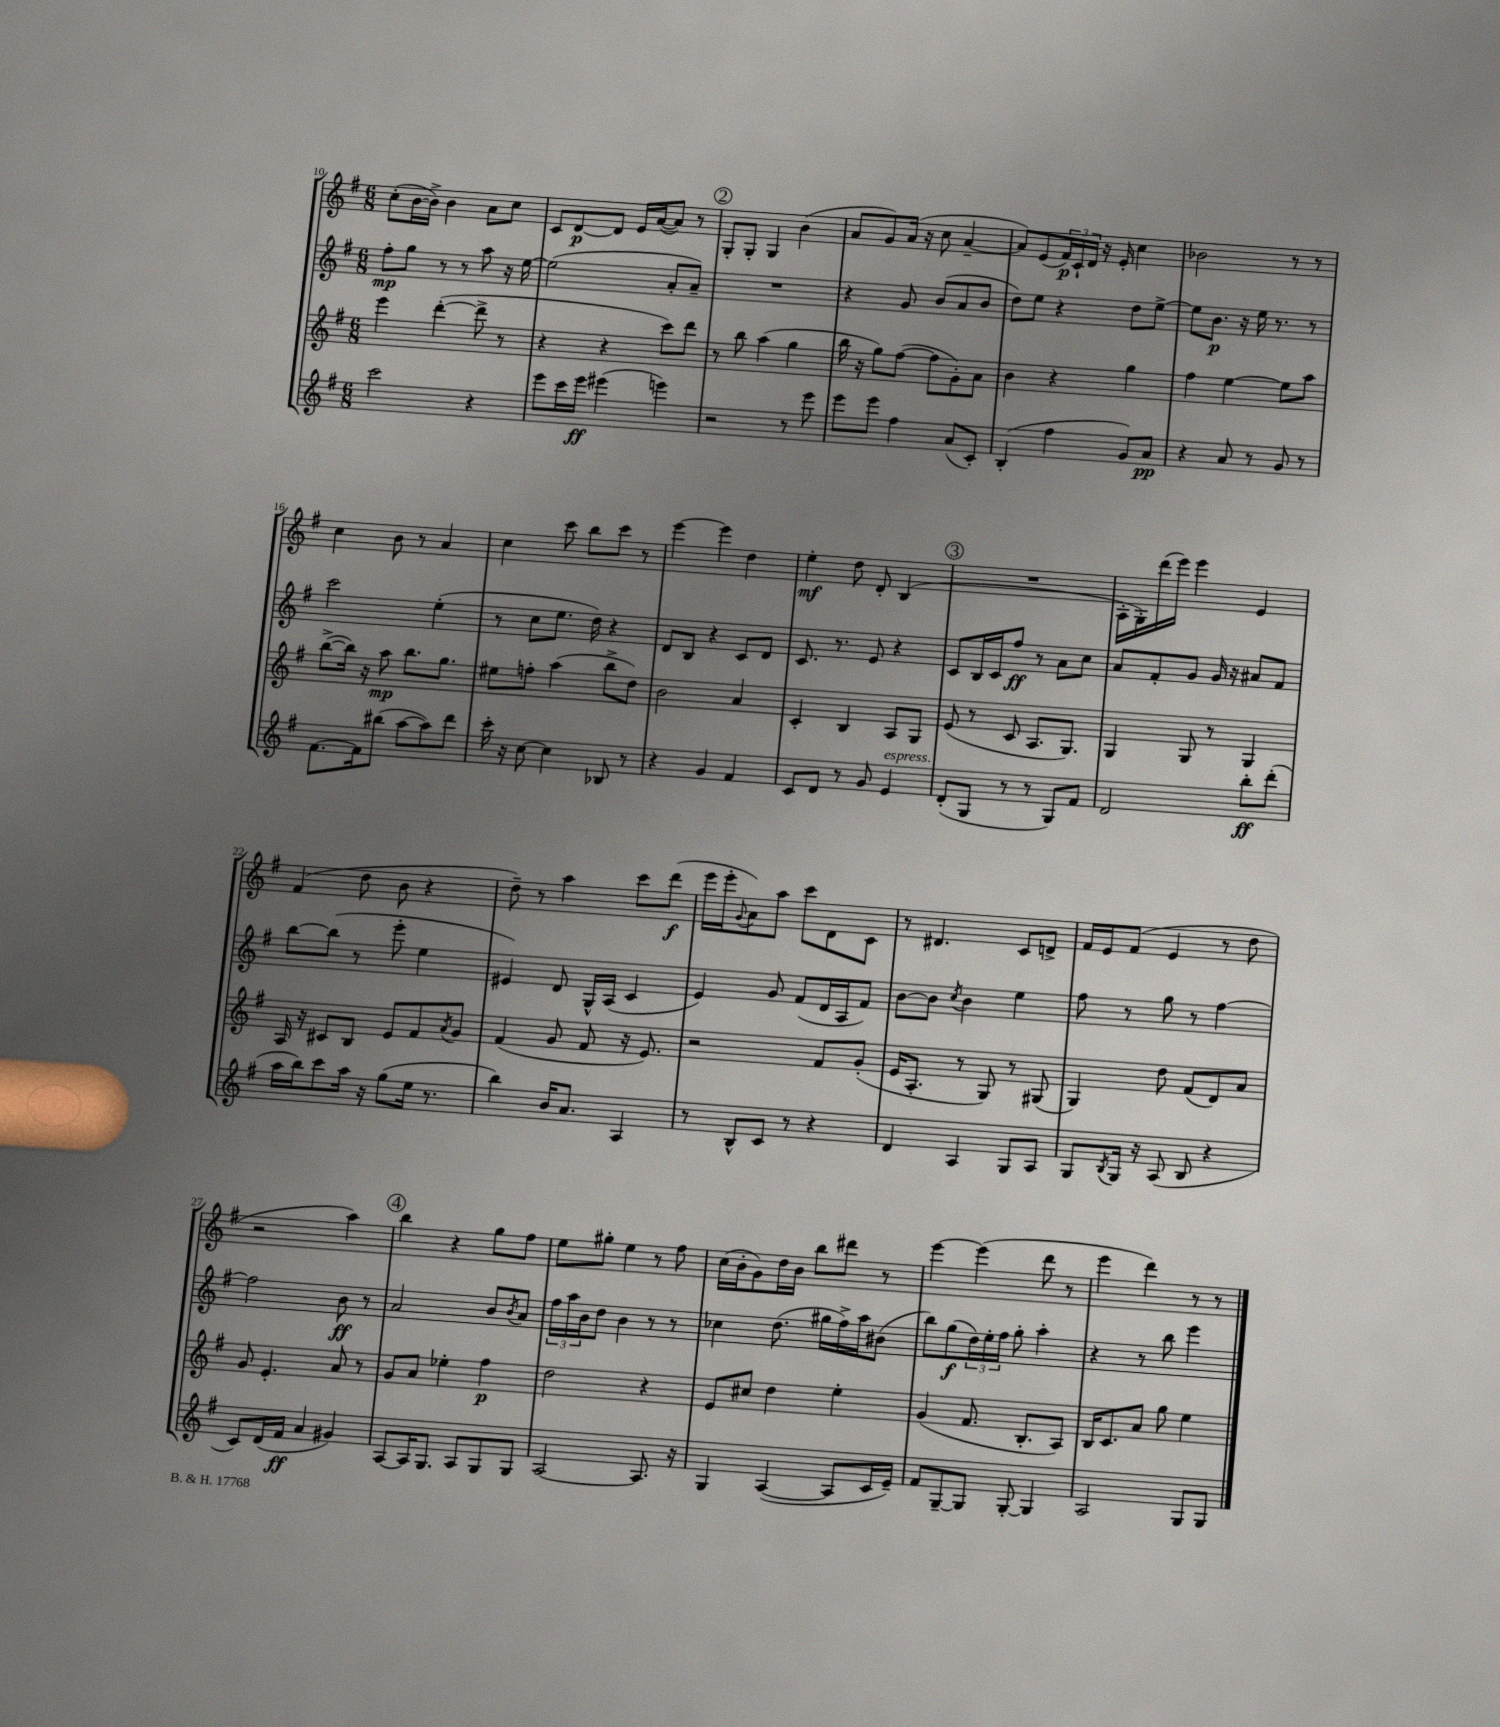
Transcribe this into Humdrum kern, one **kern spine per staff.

**kern	**kern	**kern	**kern
*staff4	*staff3	*staff2	*staff1
*clefG2	*clefG2	*clefG2	*clefG2
*k[f#]	*k[f#]	*k[f#]	*k[f#]
*M6/8	*M6/8	*M6/8	*M6/8
2ccc	4eee	8ff#'	(8cc'
.	.	8gg	[16b
.	.	.	16b^])
.	([4ddd'	8r	4b
.	.	8r	.
4r	8ddd^]	8aa	8a
.	8r	16r	8cc
.	.	[16ee	.
=	=	=	=
8eee	4r	(2ee]	8c
16ccc	.	.	[8d
16eee	.	.	.
(4eee#	4r	.	8d]
.	.	.	16e
.	.	.	([16a
4eee)	8ccc)	8a'	8a])
.	8ddd	8a~)	8r
=	=	=	=
2r	8r	2.r	8G'
.	8bb	.	8G'
.	(4aa	.	4G
8r	4gg	.	(4b
8eee	.	.	.
=	=	=	=
8eee	16bb	4r	8a
.	16r	.	.
8eee	8gg)	.	8g)
4ff#	([8ff#	8g	(16a
.	.	.	16r
.	8ff#]	(8b	8cc
(8a	8g')	8a	[4a~
8c')	8a	8b	.
=	=	=	=
(4B'	4b	8dd)	8a])
.	.	8ee	(8e
4ff#	4r	4r	24f#)
.	.	.	24c`
.	.	.	24d
.	.	.	16r
.	.	.	16e'
8g)	4gg	8dd	4cc
8a	.	[8ee^	.
=	=	=	=
4r	4ff#	8ee]	2b-
.	.	8.b	.
8a	[4ee	.	.
.	.	16r	.
8r	.	16ee	.
.	.	8.r	.
8g	8ee]	.	8r
8r	8aa	8r	8r
=	=	=	=
[8.f#	([8bb^	2ccc	4cc
.	16bb])	.	.
16f#]	16r	.	.
(8bb#	8aa	.	8b
[8aa	8.bb	.	8r
8aa])	.	(4ee'	4a
.	8.gg	.	.
8ddd	.	.	.
=	=	=	=
16ccc'	8ee#	8r	4cc
16r	.	.	.
[8cc	8ff'	8cc	.
4cc]	(4aa	8.ee	8ccc
.	.	.	8bb
.	.	16dd)	.
8B-	8bb^	4r	8ccc
8r	8dd)	.	8r
=	=	=	=
4r	2b	8d	[4eee
.	.	8B	.
4g	.	4r	4eee]
4f#	4a	8c	4dd
.	.	8d	.
=	=	=	=
8c	4c'	8.c	4ee'
8d	.	.	.
.	.	8.r	.
8r	4B	.	8dd
8g	.	8e	8d'
4e	8A	4r	(4B
.	8G	.	.
=	=	=	=
(8d'	(8e	8c	2.r
8G	8r	16B	.
.	.	16c	.
8r	8c	8ff#	.
8r	8.A	8r	.
8G)	.	8a	.
.	8.G)	.	.
8f#	.	8cc	.
=	=	=	=
2d	4G	8a	16A'
.	.	.	16G')
.	.	8f#'	(16ddd
.	.	.	16eee)
.	8G	8g	4eee
.	8r	16g	.
.	.	16r	.
8bb'	4G	8a#	4e
(8ddd'	.	8f#	.
=	=	=	=
16aa	16A	[8bb	(4f#
16bb)	16r	.	.
8ccc	8c#	(8bb]	.
16aa	8B	8r	8dd
16r	.	.	.
(8gg	8e	8eee'	8b
16ee	8f#	4ee	4r
8.r	.	.	.
.	8qa	.	.
.	8g	.	.
=	=	=	=
4bb)	(4f#	4e#)	8dd~)
.	.	.	8r
16b	8g	8d	4aa
8.a	.	.	.
.	8f#	16G^^	.
.	.	(16A	.
4A	16r	4c	8ccc
.	8.e)	.	.
.	.	.	(8ddd
=	=	=	=
8r	2r	4e)	16eee
.	.	.	16eee'
.	.	.	8qqg
8B^^	.	.	8a)
8c	.	8g	8aa
8r	.	(8f#	8ccc
4r	8f#	16d	8d
.	.	16A	.
.	(8g'	8f#)	8c
=	=	=	=
4d	16e	[8b	8r
.	8.A'	.	.
.	.	8b]	4.d#
.	.	8qcc	.
4A	8r	4b	.
.	8G)	.	.
8G	8r	4ee	8c
8A	(8G#	.	8d^
=	=	=	=
8G	4G)	8ff#	16f#
.	.	.	16e
8qB	.	.	.
16G	.	8r	(8f#
16r	.	.	.
(8A	8dd	8gg	4e
8B	(8f#	8r	.
4r	8d)	[4ff#	8r
.	8a	.	8dd
=	=	=	=
8c)	8g	2ff#]	2r
(16d	4.e'	.	.
16f#	.	.	.
4a	.	.	.
4g#)	8a	8b	4aa)
.	8r	8r	.
=	=	=	=
[8A	8g	2a	4bb
16A]	8a	.	.
8.G	.	.	.
.	4ee-'	.	4r
8A	.	.	.
8G	4ff#	8b	8gg
.	.	8qb	.
8G	.	8a	8ff#
=	=	=	=
[2A	2dd	24ff#	8ee
.	.	24aa	.
.	.	24b	.
.	.	8dd	8gg#'
.	.	4b	4ee
8.A]	4r	8r	8r
.	.	8r	8ff#
16r	.	.	.
=	=	=	=
4G	8e	4cc-	(16cc
.	.	.	16b'
.	8cc#	.	8g)
([4A	4dd	(8.dd	16dd
.	.	.	16b
.	.	.	8bb
.	.	16gg#	.
8A]	4ee'	16ff#^)	8ddd#
.	.	16aa	.
16c	.	(8b#	8r
16e~)	.	.	.
=	=	=	=
8f#	(4g	8bb)	[4eee
[8G~	.	(8gg	.
8G]	8.f#	24dd)	(4eee]
.	.	24ee'	.
.	.	24ff#	.
[8G'	.	8gg'	.
.	8.B'	.	.
4G]	.	4aa'	8ddd
.	8A)	.	8r
=	=	=	=
2A	16B	4r	4eee
.	8.c	.	.
.	8a	8r	4ddd)
.	8gg	8bb	.
8G	4ee	4eee	8r
8G	.	.	8r
==	==	==	==
*-	*-	*-	*-
